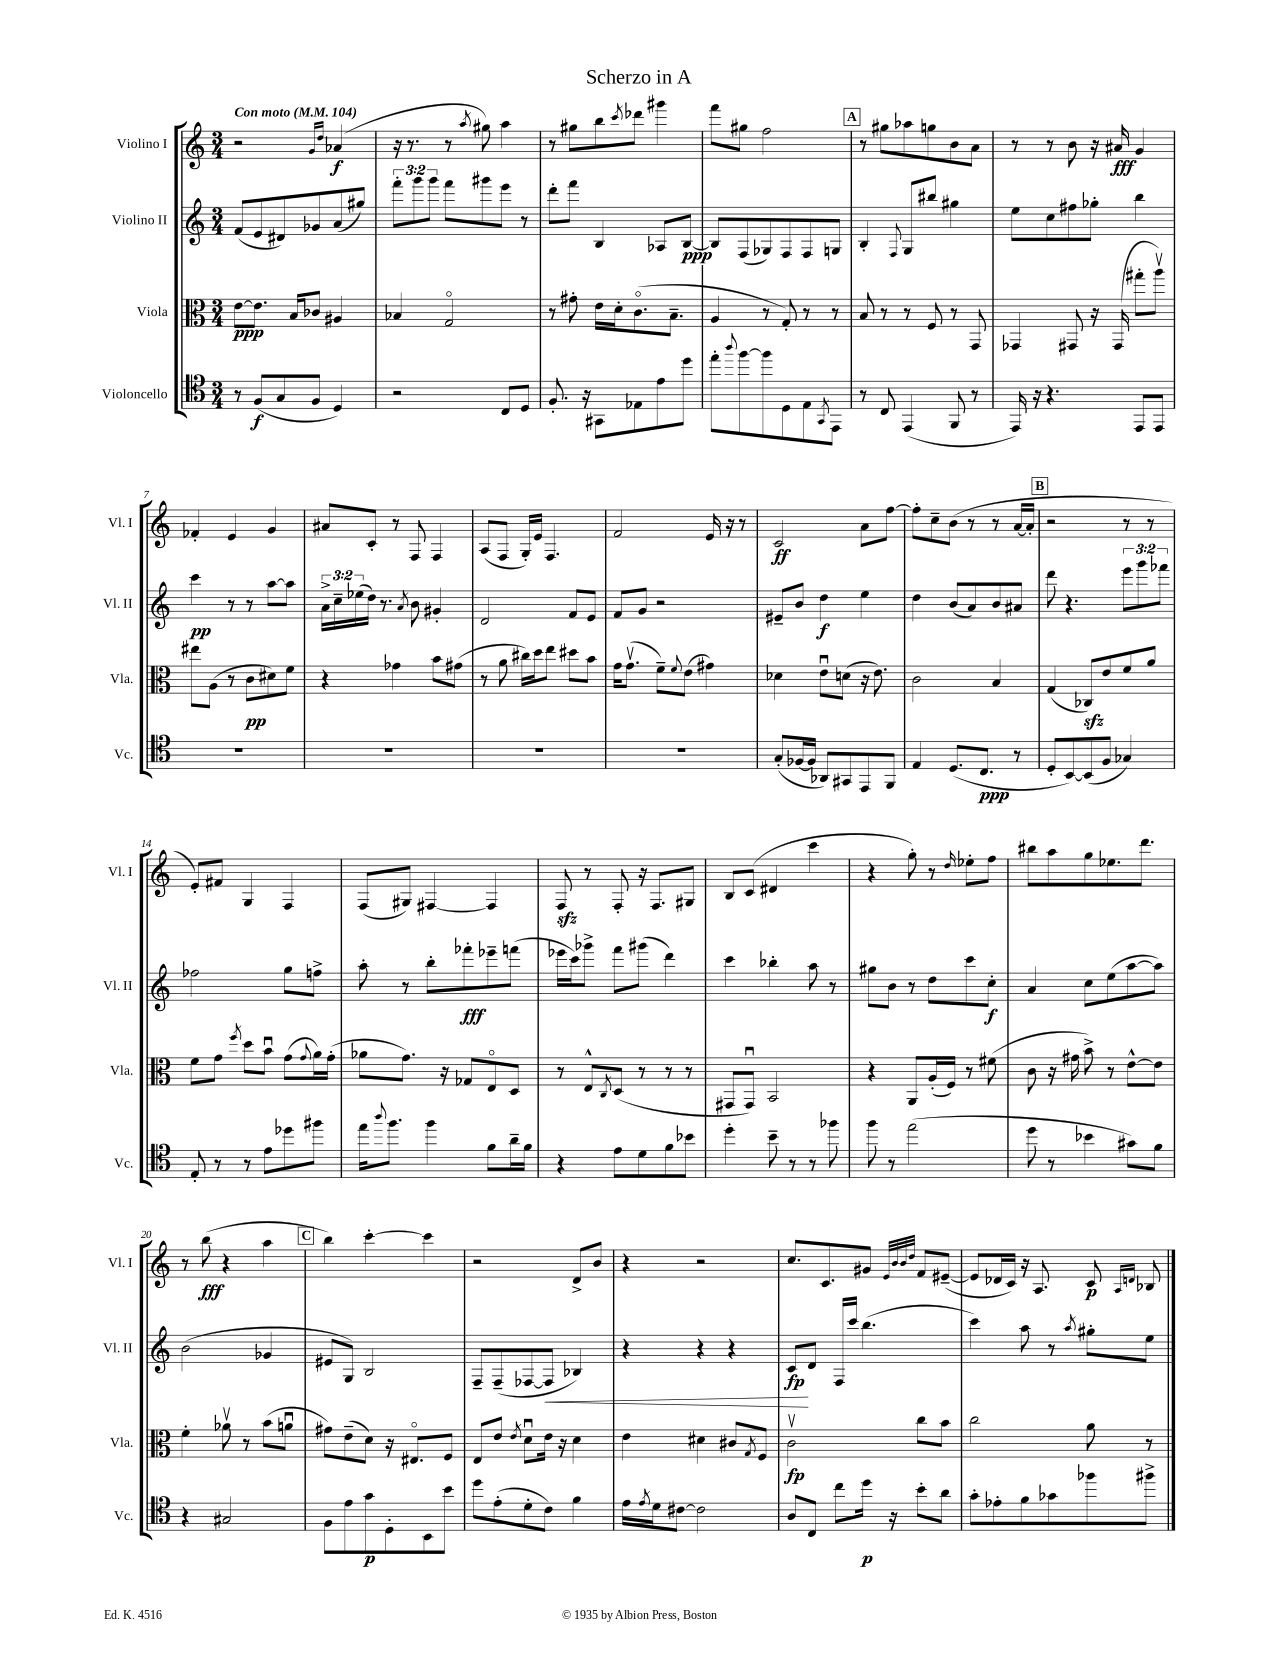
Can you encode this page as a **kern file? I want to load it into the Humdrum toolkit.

**kern	**dynam	**kern	**dynam	**kern	**dynam	**kern	**dynam
*part4	*part4	*part3	*part3	*part2	*part2	*part1	*part1
*staff4	*staff4	*staff3	*staff3	*staff2	*staff2	*staff1	*staff1
*I"Violoncello	*	*I"Viola	*	*I"Violino II	*	*I"Violino I	*
*I'Vc.	*	*I'Vla.	*	*I'Vl. II	*	*I'Vl. I	*
*clefC4	*	*clefC3	*	*clefG2	*	*clefG2	*
*k[]	*	*k[]	*	*k[]	*	*k[]	*
*M3/4	*	*M3/4	*	*M3/4	*	*M3/4	*
*MM104	*	*MM104	*	*MM104	*	*MM104	*
=1	=1	=1	=1	=1	=1	=1	=1
!	!	!	!	!	!	!LO:TX:a:B:t=Con moto	!
8r	.	[8e\L	ppp	(8f/L	.	2r	.
(8F/L	f	8.e\J]	.	8e/	.	.	.
8G/	.	.	.	8d#X/)	.	.	.
.	.	16B/KL	.	.	.	.	.
8F/J	.	8c-X/J	.	8g-X/	.	.	.
.	.	.	.	.	.	16qqg/LL	.
.	.	.	.	.	.	16qqdd/JJ	.
4D/)	.	4A#X/	.	(8a/	.	(4a-X/	f
.	.	.	.	8gg#X/J)	.	.	.
=2	=2	=2	=2	=2	=2	=2	=2
2r	.	4B-X/	.	12fff'\L	.	16r	.
.	.	.	.	.	.	8.r	.
.	.	.	.	12ggg\	.	.	.
.	.	.	.	12ggg\J	.	.	.
.	.	2G/	.	8fff\L	.	8r	.
.	.	.	.	.	.	8qaa/	.
.	.	.	.	8ggg#X\	.	8gg#X\)	.
8C/L	.	.	.	8eee\J	.	4aa\	.
8D/J	.	.	.	8r	.	.	.
=3	=3	=3	=3	=3	=3	=3	=3
8.F'/	.	8r	.	8ddd'\L	.	8r	.
.	.	8g#X'\	.	8fff\J	.	8gg#X\L	.
16r	.	.	.	.	.	.	.
8GG#X\L	.	16e\LL	.	4B/	.	8bb\	.
.	.	16d'\J	.	.	.	.	.
.	.	.	.	.	.	8qccc/	.
8E-X\	.	(8.c\	.	.	.	8ddd-X\J	.
8e\	.	.	.	8A-X/L	.	4ggg#X\	.
.	.	8.B~\J	.	.	.	.	.
8dd\J	.	.	.	[8B/J	ppp	.	.
=4	=4	=4	=4	=4	=4	=4	=4
8ee'\L	.	4A/	.	8B/L]	.	8fff\L	.
8qqaa/	.	.	.	.	.	.	.
[8ff\	.	.	.	(8F/	.	8gg#X\J	.
8ff\]	.	8r	.	8G-X/)	.	2ff\	.
8D\	.	8G'/)	.	8F/	.	.	.
8E\	.	8r	.	8F/	.	.	.
8qGG/	.	.	.	.	.	.	.
8EE\J	.	8r	.	8Gn/J	.	.	.
!!LO:REH:place=s1:t=A
=5	=5	=5	=5	=5	=5	=5	=5
8r	.	8B/	.	4B'/	.	8r	.
8C/	.	8r	.	.	.	8gg#X\L	.
.	.	.	.	8qqF/	.	.	.
(4EE/	.	8r	.	8G/L	.	8aa-X\	.
.	.	8F/	.	8bb#X/J	.	8ggn\	.
8FF/	.	8r	.	4gg#X\	.	8b\	.
8r	.	8GG/	.	.	.	8a\J	.
=6	=6	=6	=6	=6	=6	=6	=6
16EE/)	.	4GG-X/	.	8ee\L	.	8r	.
16r	.	.	.	.	.	.	.
4.r	.	.	.	8cc\	.	8r	.
.	.	8GG#X/	.	8ff#X\	.	8b\	.
.	.	16r	.	8gg-X'\J	.	16r	.
.	.	(16GG#/	.	.	.	16a#X/	fff
8EE/L	.	8gg#X'\L	.	4bb\	.	4g/	.
8EE/J	.	8aav\J)	.	.	.	.	.
!!LO:LB:g=z
=7	=7	=7	=7	=7	=7	=7	=7
2.r	.	8ee#X\L	.	4ccc\	pp	4f-X'/	.
.	.	(8A\J	.	.	.	.	.
.	.	8r	.	8r	.	4e/	.
.	.	8c\L	pp	8r	.	.	.
.	.	8d#X\)	.	[8aa\L	.	4g/	.
.	.	8f\J	.	8aa\J]	.	.	.
=8	=8	=8	=8	=8	=8	=8	=8
2.r	.	4r	.	24a^\LL	.	8a#X/L	.
.	.	.	.	24cc~\	.	.	.
.	.	.	.	(24ee-X\	.	.	.
.	.	.	.	16dd\JJ)	.	8c'/J	.
.	.	.	.	8.r	.	.	.
.	.	4g-X\	.	.	.	8r	.
.	.	.	.	8qa/	.	.	.
.	.	.	.	8b\	.	8F/	.
.	.	8b\L	.	4g#X'/	.	4F/	.
.	.	(8g#X\J	.	.	.	.	.
=9	=9	=9	=9	=9	=9	=9	=9
2.r	.	8r	.	2d/	.	(8A/L	.
.	.	8a\	.	.	.	8F/J	.
.	.	16cc#X\LL)	.	.	.	16G'/LL)	.
.	.	16dd\J	.	.	.	16e/JJ	.
.	.	8ee\J	.	.	.	4.F/	.
.	.	8dd#X\L	.	8f/L	.	.	.
.	.	8b\J	.	8e/J	.	.	.
=10	=10	=10	=10	=10	=10	=10	=10
2.r	.	16g\KL	.	8f/L	.	2f/	.
.	.	(8.gv\J	.	.	.	.	.
.	.	.	.	8g/J	.	.	.
.	.	8f~\L)	.	2r	.	.	.
.	.	8qqf/	.	.	.	.	.
.	.	(8e\J	.	.	.	.	.
.	.	4g#X\)	.	.	.	16e/	.
.	.	.	.	.	.	16r	.
.	.	.	.	.	.	8r	.
=11	=11	=11	=11	=11	=11	=11	=11
(8G'/L	.	4d-X\	.	8e#X~/L	.	2c/	ff
[16F-X/L	.	.	.	8b/J	.	.	.
16F-/JJ]	.	.	.	.	.	.	.
8AA-X/L)	.	8eu\L	.	4dd\	f	.	.
8GG#X/	.	(8dn\J	.	.	.	.	.
8EE/	.	16r	.	4ee\	.	8a\L	.
.	.	8.e\)	.	.	.	.	.
8FF/J	.	.	.	.	.	[8ff\J	.
=12	=12	=12	=12	=12	=12	=12	=12
4E/	.	2c\	.	4dd\	.	8ff'\L]	.
.	.	.	.	.	.	8cc~\	.
(8.D/L	.	.	.	(8b/L	.	(8b\J	.
.	.	.	.	8a/)	.	8r	.
8.C/J	ppp	.	.	.	.	.	.
.	.	4B/	.	8b/	.	8r	.
8r	.	.	.	8a#X/J	.	[16a/LL	.
.	.	.	.	.	.	16a'/JJ]	.
!!LO:REH:place=s1:t=B
=13	=13	=13	=13	=13	=13	=13	=13
8D'/L	.	(4G/	.	8ddd\	.	2r	.
[8BB/)	.	.	.	4.r	.	.	.
(8BB/]	.	8C-Xzz/L)	.	.	.	.	.
8F/J	.	8e/	.	.	.	.	.
4G-X/)	.	8f/	.	12eee\L	.	8r	.
.	.	.	.	12ggg\	.	.	.
.	.	8a/J	.	.	.	8r	.
.	.	.	.	12fff-X\J	.	.	.
!!LO:LB:g=z
=14	=14	=14	=14	=14	=14	=14	=14
8E'/	.	8f\L	.	2ff-X\	.	8e'/L)	.
8r	.	8g\J	.	.	.	8f#X/J	.
.	.	8qff/	.	.	.	.	.
8r	.	8dd\L	.	.	.	4G/	.
8e\L	.	8bu\J	.	.	.	.	.
8dd-X\	.	(8g\L	.	8gg\L	.	4F/	.
.	.	8qqg/	.	.	.	.	.
8ff#X\J	.	16a\L)	.	8ffn^\J	.	.	.
.	.	(16g'\JJ	.	.	.	.	.
=15	=15	=15	=15	=15	=15	=15	=15
16ee\KL	.	8a-X\L	.	8aa'\	.	(8F/L	.
8qqaa/	.	.	.	.	.	.	.
8.ff\J	.	.	.	.	.	.	.
.	.	8.g\J)	.	8r	.	8G#X/J)	.
4ff\	.	.	.	8bb'\L	.	[4F#X/	.
.	.	16r	.	.	.	.	.
.	.	8G-X/L	.	8fff-X'\	fff	.	.
8f\L	.	8E/	.	8eee-X~\	.	4F#/]	.
16a~\L	.	8D/J	.	(8fffn\J	.	.	.
16f\JJ	.	.	.	.	.	.	.
=16	=16	=16	=16	=16	=16	=16	=16
4r	.	8r	.	16eee-X\LL	.	8Fzz/	.
.	.	.	.	16ccc\J)	.	.	.
.	.	8E^^/L	.	8ggg-X^\J	.	8r	.
.	.	8qC/	.	.	.	.	.
8e\L	.	(8D/J	.	8fff\L	.	8F'/	.
8d\	.	8r	.	(8ggg#X\J	.	16r	.
.	.	.	.	.	.	8.F/L	.
8f\	.	8r	.	4ddd\)	.	.	.
8b-X\J	.	8r	.	.	.	8G#X/J	.
=17	=17	=17	=17	=17	=17	=17	=17
4dd'\	.	8GG#X/L	.	4ccc\	.	8B/L	.
.	.	8GG#u/J)	.	.	.	(8c/J	.
8b~\	.	2BB/	.	4bb-X'\	.	4d#X/	.
8r	.	.	.	.	.	.	.
8r	.	.	.	8aa\	.	4ccc\	.
8ff-X\	.	.	.	8r	.	.	.
=18	=18	=18	=18	=18	=18	=18	=18
8ff\	.	4r	.	8gg#X\L	.	4r	.
8r	.	.	.	8b\J	.	.	.
(2ee\	.	8AA/L	.	8r	.	8gg'\)	.
.	.	(16A'/L	.	8dd\L	.	8r	.
.	.	16F/JJ)	.	.	.	.	.
.	.	.	.	.	.	16qqdd/	.
.	.	8r	.	8ccc\	.	8ee-X'\L	.
.	.	(8f#X\	.	8cc'\J	f	8ff\J	.
=19	=19	=19	=19	=19	=19	=19	=19
8dd\	.	8c\	.	4a/	.	8bb#X\L	.
8r	.	16r	.	.	.	8aa\	.
.	.	16g#X\	.	.	.	.	.
4b-X\	.	8b^\)	.	8cc\L	.	8gg\	.
.	.	8r	.	(8ee\	.	8.ee-X\	.
8g#X\L)	.	[8e^^\L	.	[8aa\	.	.	.
.	.	.	.	.	.	8.ddd\J	.
8f\J	.	8e\J]	.	8aa\J])	.	.	.
!!LO:LB:g=z
=20	=20	=20	=20	=20	=20	=20	=20
4r	.	4f'\	.	(2b\	.	8r	.
.	.	.	.	.	.	(8bb\	fff
2G#X/	.	8a-Xv\	.	.	.	4r	.
.	.	8r	.	.	.	.	.
.	.	(8b\L	.	4g-X/	.	4aa\	.
.	.	8anu\J	.	.	.	.	.
!!LO:REH:place=s1:t=C
=21	=21	=21	=21	=21	=21	=21	=21
8F\L	.	8g#X\L)	.	8e#X/L	.	4bb\)	.
8e\	.	(8e~\	.	8G/J)	.	.	.
8g\	p	8d\J)	.	2B/	.	[4ccc'\	.
8D'\	.	16r	.	.	.	.	.
.	.	8.E#X/L	.	.	.	.	.
8BB\	.	.	.	.	.	4ccc\]	.
8b\J	.	8F/J	.	.	.	.	.
=22	=22	=22	=22	=22	=22	=22	=22
8dd\L	.	8E/L	.	8F~/L	.	2r	.
(8e'\	.	8e/J	.	(8F~/	.	.	.
.	.	8qe/	.	.	.	.	.
8d'\	.	8du\L	.	[8F-X/	.	.	.
!	!	!	!	!	!LO:HP:b	!	!
8c\J)	.	16e\Jk	.	8F-/J]	<	.	.
.	.	16r	.	.	.	.	.
4f\	.	4d\	.	4B-X/)	.	8d^/L	.
.	.	.	.	.	.	8b/J	.
=23	=23	=23	=23	=23	=23	=23	=23
16e\LL	.	4e\	.	4r	.	4r	.
8qe/	.	.	.	.	.	.	.
16d\J	.	.	.	.	.	.	.
[8c#X\J	.	.	.	.	.	.	.
2c#\]	.	4d#X\	.	4r	.	2r	.
.	.	8c#X/L	.	4r	.	.	.
.	.	8qG/	.	.	.	.	.
.	.	8F/J	.	.	.	.	.
=24	=24	=24	=24	=24	=24	=24	=24
8A/L	.	2cv\	fp	8c/L	fp	8.cc/L	.
8C/J	.	.	.	8d/J	[	.	.
.	.	.	.	.	.	8.c/	.
8cc\L	.	.	.	16F/LL	.	.	.
.	.	.	.	16ccc/JJ	.	.	.
16dd\Jk	p	.	.	(4.bb\	.	8g#X/J	.
16r	.	.	.	.	.	.	.
.	.	.	.	.	.	32qqe/LLL	.
.	.	.	.	.	.	32qqb/	.
.	.	.	.	.	.	32qqb/	.
.	.	.	.	.	.	32qqdd/JJJ	.
8b'\L	.	8cc\L	.	.	.	8f/L	.
8a\J	.	8b\J	.	.	.	([8e#X~/J	.
=25	=25	=25	=25	=25	=25	=25	=25
8g'\L	.	2cc\	.	4ccc\)	.	8e#/L]	.
8e-X'\	.	.	.	.	.	16d-X/L	.
.	.	.	.	.	.	16c/JJ)	.
8f\	.	.	.	8aa\	.	16r	.
.	.	.	.	.	.	8.A/	.
8g-X\	.	.	.	8r	.	.	.
.	.	.	.	8qaa/	.	.	.
8ff-X\	.	8a\	.	8gg#X'\L	.	8c/	p
.	.	.	.	.	.	16qqA/LL	.
.	.	.	.	.	.	16qqdn/JJ	.
8ff#X^\J	.	8r	.	8ee\J	.	8B-X/	.
==	==	==	==	==	==	==	==
*-	*-	*-	*-	*-	*-	*-	*-
